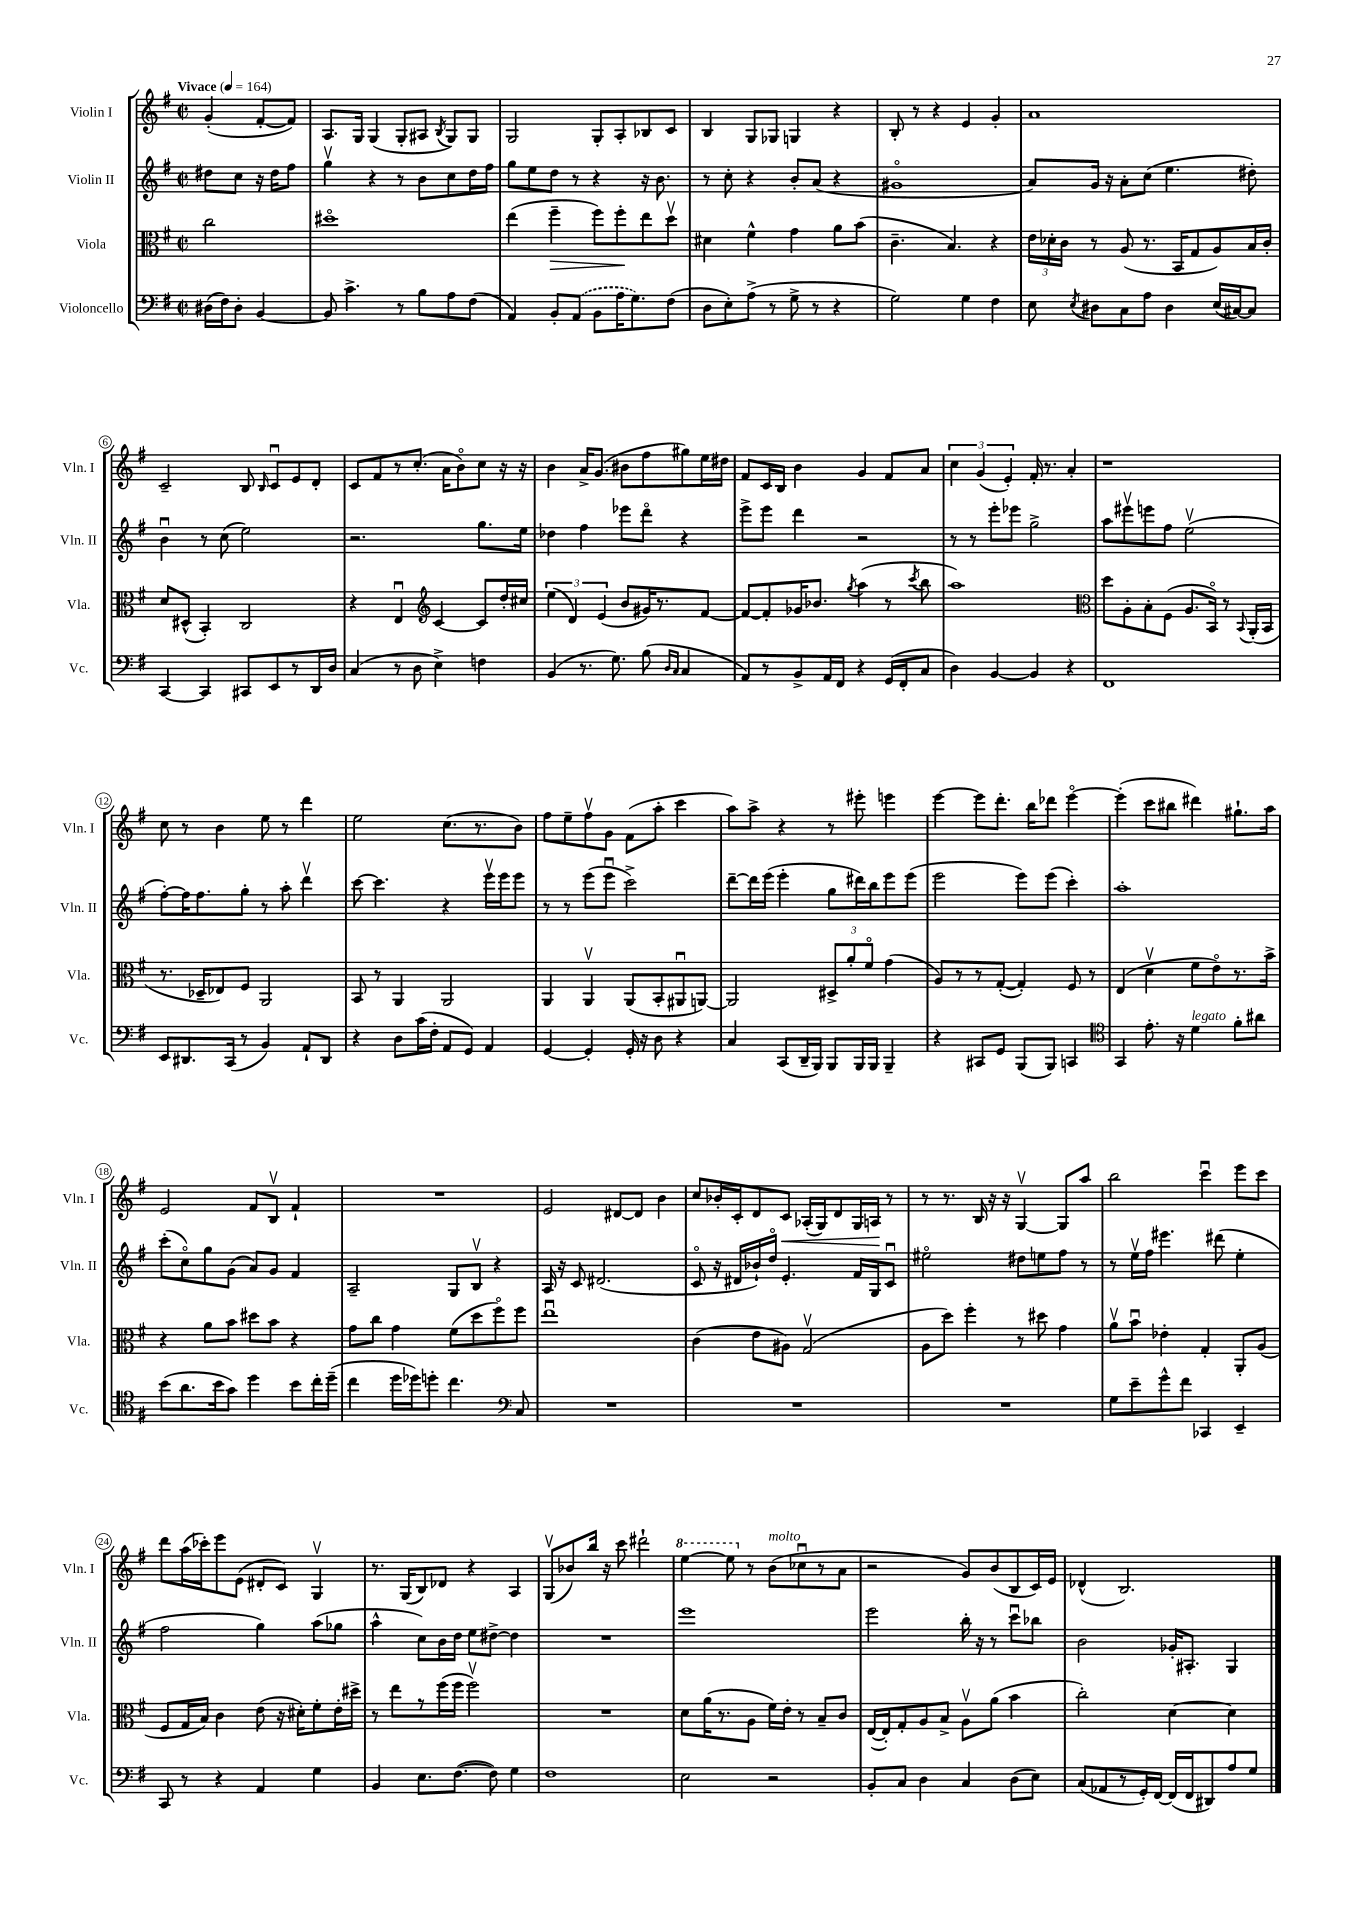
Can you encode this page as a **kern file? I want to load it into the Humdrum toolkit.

**kern	**kern	**kern	**kern
*staff4	*staff3	*staff2	*staff1
*clefF4	*clefC3	*clefG2	*clefG2
*k[f#]	*k[f#]	*k[f#]	*k[f#]
*M2/2	*M2/2	*M2/2	*M2/2
*met(c|)	*met(c|)	*met(c|)	*met(c|)
*MM164	*MM164	*MM164	*MM164
(16D#	2cc	8dd#	(4g'
16F#)	.	.	.
8D#'	.	8cc	.
[4BB	.	16r	[8f#'
.	.	16dd#	.
.	.	8ff#	8f#])
=	=	=	=
8BB]	1dd#o	4ggv	8.A
4.c^	.	.	.
.	.	.	16G
.	.	4r	(4G
8r	.	8r	8G'
8B	.	8b	8A#
.	.	.	8qB
8A	.	8cc	8G)
(8F#	.	16dd	8G
.	.	16ff#	.
=	=	=	=
4AA)	(4ee	8gg	2G
.	.	8ee	.
8BB'	4ff#~	8dd	.
(8AA	.	8r	.
8BB	8ff#)	4r	8G'
16A	8ff#'	.	8A'
8.G)	.	.	.
.	8ee	16r	8B-
.	.	8.b	.
(8F#	8ddv	.	8c
=	=	=	=
8D	4d#	8r	4B
8E')	.	8cc'	.
(8A^	4f#^^	4r	8G
8r	.	.	8G-
8G^	4g	8b'	4G
8r	.	(8a	.
4r	8a	4r	4r
.	(8b	.	.
=	=	=	=
2G)	4.c~	1g#o	8B'
.	.	.	8r
.	.	.	4r
.	4.B)	.	.
4G	.	.	4e
4F#	4r	.	4g'
=	=	=	=
8E	24e	8a)	1a
.	24d-'	.	.
.	24c	.	.
8qE	.	.	.
8D#	8r	16g	.
.	.	16r	.
8C	(8A	8a'	.
8A	8.r	(8cc	.
4D#	.	4.ee	.
.	16BB	.	.
.	8G	.	.
(16E	8A)	.	.
[16C#)	.	.	.
8C#]	16B	8dd#')	.
.	16c'	.	.
=	=	=	=
[4CC	8d	4bu	2c~
.	(8D#^^	.	.
4CC]	4BB')	8r	.
.	.	(8cc	.
8CC#	2C	2ee)	8B
.	.	.	16qqB
8EE	.	.	8cu
8r	.	.	8e
16DD	.	.	8d'
16D	.	.	.
=	=	=	=
(4C	4r	2.r	8c
.	.	.	8f#
8r	4Eu	.	8r
8D	.	.	(8.cc'
*	*clefG2	*	*
4E^)	[4c	.	.
.	.	.	16a
.	.	.	8bo)
4F	8c]	8.gg	8cc
.	16dd'	.	16r
.	16cc#	16ee	16r
=	=	=	=
(4BB	(6ee	4dd-	4b
.	6d)	.	.
8.r	.	4ff#	16a^
.	.	.	(8.g
.	(6e	.	.
8.G)	.	.	.
.	8b	8eee-	8b#
(8B	16g#)	8dddo	8ff#
.	8.r	.	.
16qqD	.	.	.
16qqC	.	.	.
4C	.	4r	8gg#)
.	[8f#	.	16ee
.	.	.	16dd#
=	=	=	=
8AA)	8f#_	8eee^	8f#
8r	8f#']	8eee	16c
.	.	.	16B
8BB^	16g-	4ddd	4b
.	8.b-	.	.
16AA	.	.	.
16FF#	.	.	.
.	8qgg	.	.
4r	(4aa	2r	4g
(16GG	8r	.	8f#
16FF#'	.	.	.
.	8qccc	.	.
8C	8bb	.	8a
=	=	=	=
4D)	1aa)	8r	6cc
.	.	8r	.
.	.	.	(6g
[4BB	.	8eee'	.
.	.	.	6e')
.	.	8eee-	.
4BB]	.	2gg^	16f#'
.	.	.	8.r
4r	.	.	4a'
=	=	=	=
*	*clefC3	*	*
1FF#	8dd	8aa	1r
.	8A'	8eee#v	.
.	8B'	8eee	.
.	(8F#	8ff#	.
.	8.A	(2eev	.
.	16BBo)	.	.
.	8r	.	.
.	8qqBB	.	.
.	(16AA'	.	.
.	16BB	.	.
=	=	=	=
8EE	8.r	[8ff#')	8cc
8.DD#	.	16ff#]	8r
.	16D-~	8.ff#	.
.	8E-)	.	4b
(16CC	.	.	.
8r	8F#	8gg'	.
4BB)	2AA	8r	8ee
.	.	8aa'	8r
8AA`	.	4dddv	4ddd
8DD#	.	.	.
=	=	=	=
4r	8BB	[8ccc	2ee
.	8r	4.ccc]	.
8D	4AA	.	.
(16c	.	.	.
16F#'	.	.	.
8AA	2AA	4r	(8.cc
8GG)	.	.	.
.	.	.	8.r
4AA	.	16eeev	.
.	.	16eee	.
.	.	8eee	8b)
=	=	=	=
[4GG	4AA	8r	8ff#
.	.	8r	8ee~
4GG']	4AAv	(8eee	8ff#v
.	.	8eeeu	8g
16GG'	(8AA	2ccc^)	(8f#
16r	.	.	.
8D	8BB'	.	8aa'
4r	8AA#u	.	4ccc
.	[8AA)	.	.
=	=	=	=
4C	2AA]	[8ddd~	8aa)
.	.	16ddd]	8aa^
.	.	(16eee	.
(8CC	.	4eee'	4r
16DD~	.	.	.
16BBB)	.	.	.
8BBB	12D#^	8gg	8r
.	12a'	.	.
16BBB	.	16ddd#)	8eee#'
.	12f#o	.	.
16BBB	.	16bb	.
4BBB~	(4g	8eee	4eee
.	.	(8eee	.
=	=	=	=
4r	8A)	2eee	[4eee
.	8r	.	.
8CC#	8r	.	8eee]
8GG	([8G'	.	8.ddd'
(8BBB	4G'])	8eee)	.
.	.	.	16bb
8BBB)	.	(8eee	8ddd-
4CC	8F#	4ccc')	[4eeeo
.	8r	.	.
=	=	=	=
*clefC4	*	*	*
4GG	(4E	1aa'	(4eee']
8.e'	4dv	.	8ccc
.	.	.	8bb#
16r	.	.	.
4d	8f#	.	4ddd#)
.	8eo)	.	.
8f#'	8.r	.	8.gg#`
8a#	.	.	.
.	16b^	.	16aa
=	=	=	=
(8b	4r	(8ccc'	2e
8.a	.	8cco)	.
.	8a	8gg	.
16b	.	.	.
8g)	8b	(8g	.
4dd	8dd#	8a)	8f#
.	8b	8g	8Bv
8b	4r	4f#	4f#`
16cc'	.	.	.
(16dd~	.	.	.
=	=	=	=
4cc	8g	2A~	1r
.	8cc	.	.
16dd	4g	.	.
16dd-)	.	.	.
8dd'	.	.	.
4.cc	(8f#	8G	.
.	8dd	8Bv	.
.	8ff#o)	4r	.
*clefF4	*	*	*
8C	8ff#	.	.
=	=	=	=
1r	1eeu	16A	2e
.	.	16r	.
.	.	8c	.
.	.	(2.d#	.
.	.	.	[8d#
.	.	.	8d#]
.	.	.	4b
=	=	=	=
1r	(4c	8co	8cc
.	.	16r	16b-'
.	.	16d#	16c'
.	8e	16b-`)	8d
.	.	16ddo	.
.	8A#)	4.e'	8c
.	(2Gv	.	(16A-'
.	.	.	16G)
.	.	.	8d
.	.	16f#	16G
.	.	16G	16A
.	.	8cu	8r
=	=	=	=
1r	8A	2ee#o	8r
.	8dd)	.	8.r
.	4ff#'	.	.
.	.	.	16B
.	.	.	16r
.	.	.	16r
.	8r	8dd#	[4Gv
.	8dd#	8ee	.
.	4g	8ff#	8G]
.	.	8r	8aa
=	=	=	=
8G	8av	8r	2bb
8e~	8bu	16eev	.
.	.	16ff#	.
8g^^	4e-'	4.eee#	.
8f#	.	.	.
4CC-	4G'	.	4cccu
.	.	(8ddd#	.
4EE~	8AA'	4ee'	8eee
.	(8A	.	8ccc
=	=	=	=
8CC	8F#	2ff#	8ddd
8r	16G	.	(16aa
.	16B)	.	16ccc-')
4r	4c	.	8eee
.	.	.	(8e
4AA	(8e	4gg)	8d#'
.	16r	.	8c)
.	16d#')	.	.
4G	8f#'	(8aa	4Gv
.	16e'	8gg-	.
.	16dd#^	.	.
=	=	=	=
4BB	8r	4aa^^	8.r
.	8ee	.	.
.	.	.	(16G
8.E	8r	8cc)	8B)
.	(16ff#	16b	8d-
([8.F#	16ff#	16dd	.
.	2ff#v)	8ee	4r
8F#])	.	[8dd#^	.
4G	.	4dd#]	4A
=	=	=	=
1F#	1r	1r	(8Gv
.	.	.	8b-)
.	.	.	16bb
.	.	.	16r
.	.	.	8ccc
.	.	.	2ddd#`
=	=	=	=
2E	8d	1eee	[4eee
.	(16a	.	.
.	8.r	.	.
.	.	.	8eee]
.	8A	.	8r
2r	16f#)	.	(8b
.	16e'	.	.
.	8r	.	8cc-u
.	8B~	.	8r
.	8c	.	8a
=	=	=	=
8BB'	([16E	2eee	2r
.	16E'])	.	.
8C	8G'	.	.
4D	8A	.	.
.	8B^	.	.
4C	8Av	16bb'	8g)
.	.	16r	.
.	(8a	8r	(8b
(8D	4b	8cccu	8B
8E)	.	8bb-	16c)
.	.	.	16e
=	=	=	=
(8C	2cc')	2b	(4d-^^
8AA-	.	.	.
8r	.	.	2.B)
16GG')	.	.	.
[16FF#	.	.	.
(16FF#]	[4d	16g-'	.
16FF#	.	8.A#'	.
8DD#)	.	.	.
8A	4d]	4G	.
8G	.	.	.
==	==	==	==
*-	*-	*-	*-
